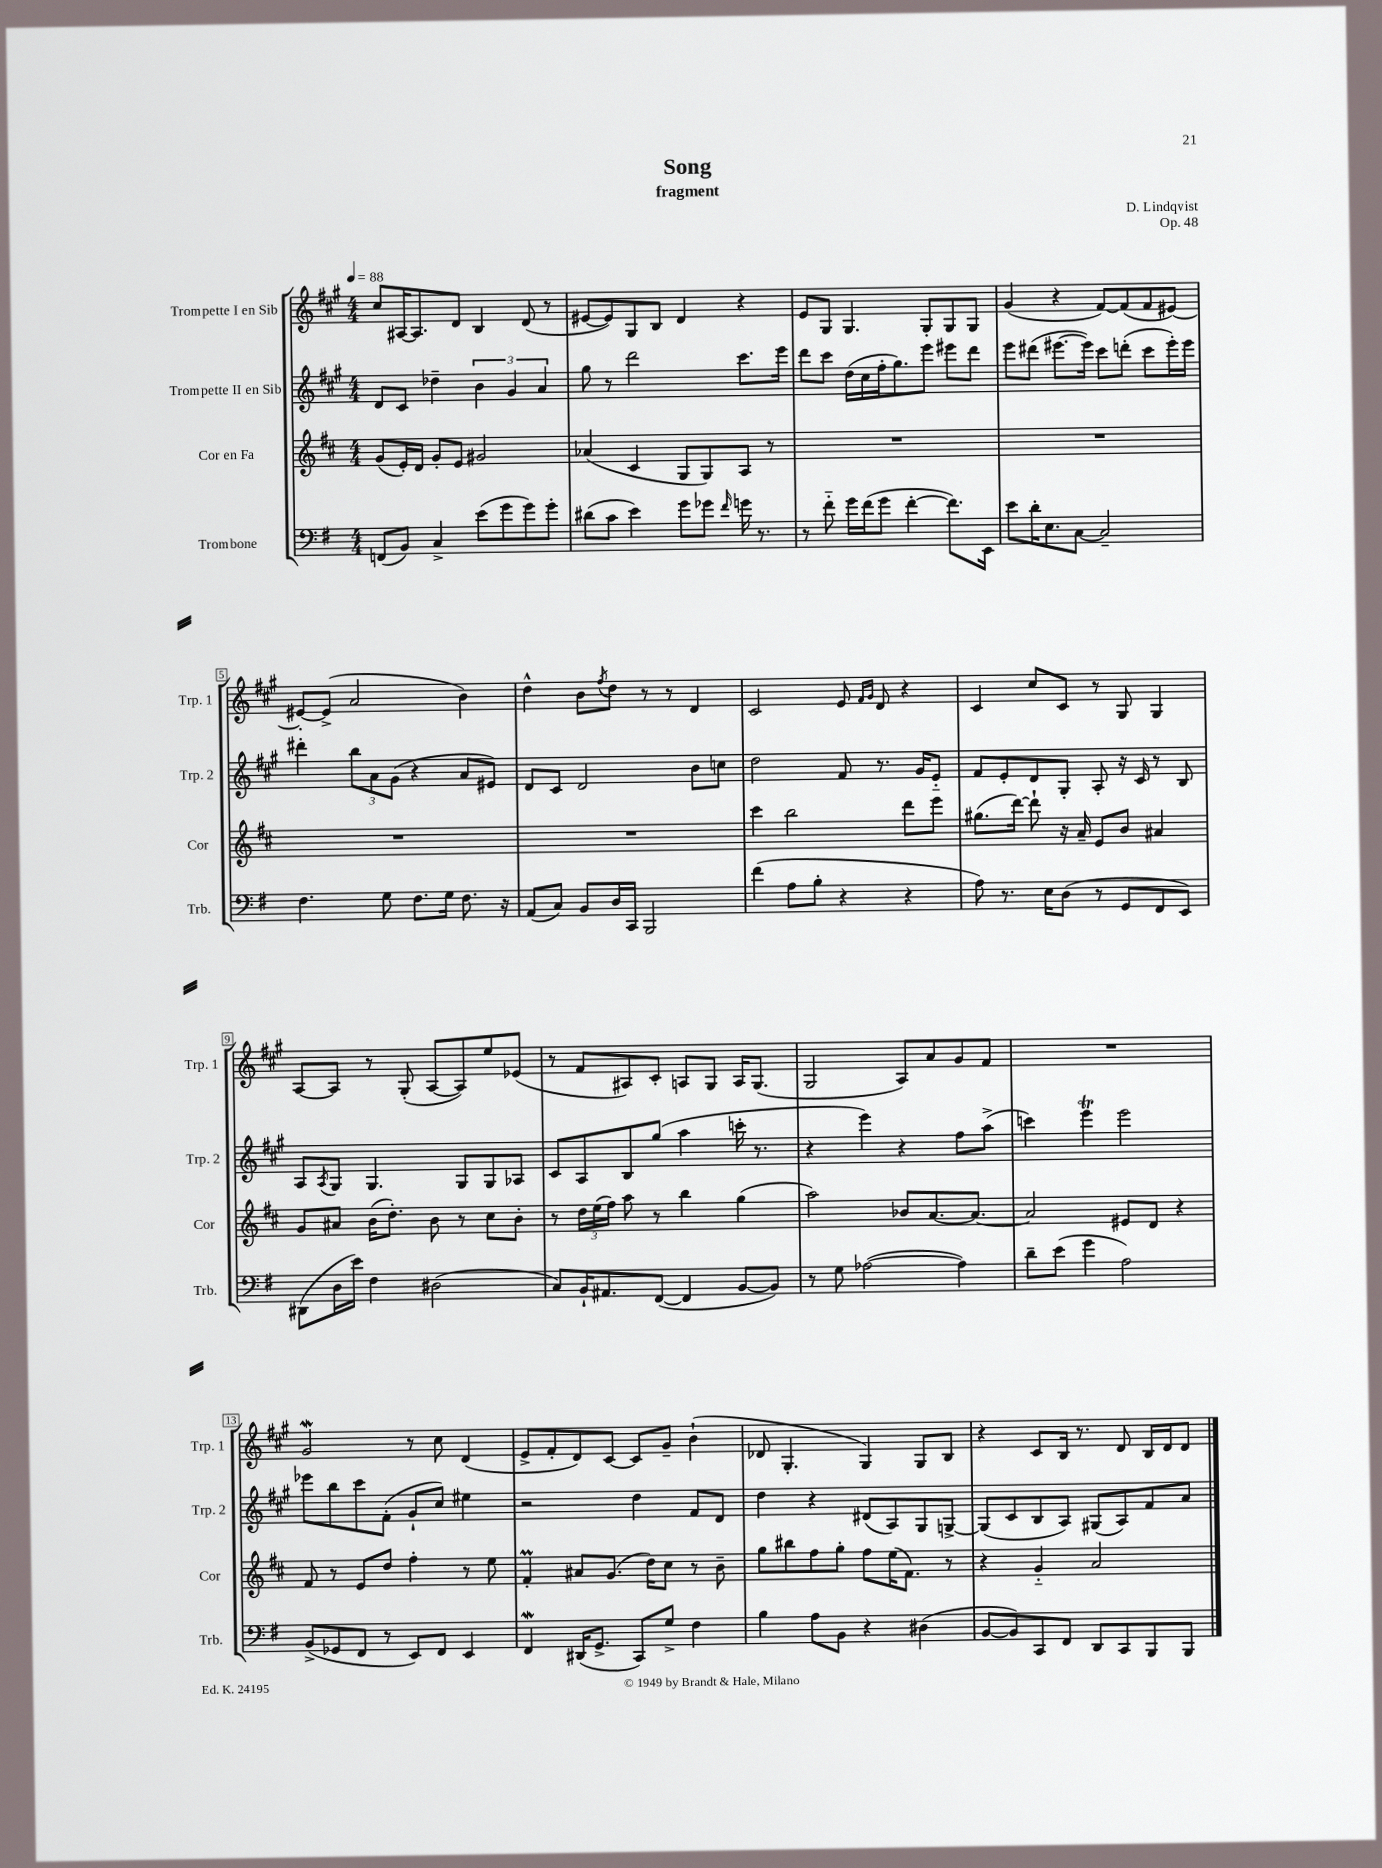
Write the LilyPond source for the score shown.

\header { title = "Song" composer = "D. Lindqvist" subtitle = "fragment" opus = "Op. 48" }
<<
\new StaffGroup <<
\new Staff = "s0" \with { instrumentName = "Trompette I en Sib" shortInstrumentName = "Trp. 1" } {
    \clef treble \key a \major \numericTimeSignature \time 4/4 \tempo 4 = 88
    cis''8 ais16~ ais8. d'8 b4 d'8( r8 |
    eis'8~ eis'8) gis8 b8 d'4 r4 |
    e'8 gis8 gis4. gis8-. gis8 gis8 |
    gis'4( r4 fis'8~) fis'8( fis'8 eis'8~) |
    eis'8~-. eis'8->( a'2 b'4) |
    d''4-^ b'8 \acciaccatura { fis''8 } d''8 r8 r8 d'4 |
    cis'2 e'8 \grace { fis'16 gis'16 } d'8 r4 |
    cis'4 cis''8 cis'8 r8 gis8 gis4 |
    a8~ a8 r8 gis8-.( a8~ a8) e''8 ees'8( |
    r8 fis'8 ais8) cis'8-. a8 gis8 a16 gis8.( |
    gis2 a8) a'8 gis'8 fis'8 |
    R1 |
    gis'2\mordent r8 cis''8 d'4( |
    e'8-> fis'8-. d'8) cis'8~ cis'8 gis'8-- b'4-!( |
    des'8 gis4.-. gis4) gis8 b8 |
    r4 cis'8 b16 r8. d'8 b16 d'16 d'8 \bar "|." |
}
\new Staff = "s1" \with { instrumentName = "Trompette II en Sib" shortInstrumentName = "Trp. 2" } {
    \clef treble \key a \major \numericTimeSignature \time 4/4
    d'8 cis'8 des''4-- \tuplet 3/2 { b'4 gis'4 a'4 } |
    gis''8 r8 d'''2 cis'''8. e'''16 |
    d'''8 cis'''8 d''16( cis''16 fis''16-. gis''8.) e'''8 eis'''8 d'''8 |
    e'''8 dis'''8( eis'''8.~ eis'''16) cis'''8 d'''8-.( cis'''8 eis'''16-.) eis'''16 |
    dis'''4-. \tuplet 3/2 { b''8 a'8 gis'8( } r4 a'8 eis'8) |
    d'8 cis'8 d'2 b'8 c''8 |
    d''2 fis'8 r8. gis'16 e'8-_ |
    fis'8 e'8-. d'8 gis8-. a8-. r16 cis'16 r8 b8 |
    a8 \acciaccatura { a8 } gis8 gis4. gis8 gis8 aes8 |
    cis'8 a8 b8 gis''8( a''4 c'''16-. r8. |
    r4 e'''4) r4 fis''8 a''8->( |
    c'''4) e'''4\trill e'''2 |
    ees'''8 b''8 cis'''8 fis'8-.( gis'8-! cis''8) eis''4 |
    r2 d''4 fis'8 d'8 |
    d''4 r4 dis'8( a8) gis8 g8~-> |
    g8( cis'8 b8 a8) gis8( a8) fis'8 a'8 \bar "|." |
}
\new Staff = "s2" \with { instrumentName = "Cor en Fa" shortInstrumentName = "Cor" } {
    \clef treble \key d \major \numericTimeSignature \time 4/4
    g'8( e'16-.) d'16 g'8-. e'8 gis'2 |
    aes'4( cis'4 g8 g8) a8 r8 |
    R1 |
    R1 |
    R1 |
    R1 |
    cis'''4 b''2 d'''8 e'''8 |
    gis''8.( d'''16~) d'''8-! r16 a'16-- e'8 b'8 ais'4 |
    g'8 ais'8 b'16( d''8.-.) b'8 r8 cis''8 b'8-. |
    r8 \tuplet 3/2 { d''16 e''16( fis''16) } a''8 r8 b''4 g''4( |
    a''2) bes'8 a'8.~ a'8.~ |
    a'2 eis'8 d'8 r4 |
    fis'8 r8 e'8 d''8 fis''4-. r8 e''8 |
    fis'4-.\prall ais'8 g'8.( d''16) cis''8 r8 b'8-- |
    g''8 bis''8 fis''8 g''8-. fis''8 e''16( fis'8.) r8 |
    r4 g'4-_ a'2 \bar "|." |
}
\new Staff = "s3" \with { instrumentName = "Trombone" shortInstrumentName = "Trb." } {
    \clef bass \key g \major \numericTimeSignature \time 4/4
    f,8( b,8) c4-> e'8( g'8 g'8) g'8-. |
    dis'8( c'8 e'4) g'8 ges'8 \grace { fis'16 } g'16 r8. |
    r8 fis'8-_ g'16 fis'16( g'8 fis'4~-. fis'8.) e,16 |
    e'8 d'16-. e8. c8~ c2-- |
    fis4. g8 fis8. g16 fis8. r16 |
    a,8( c8) b,8 d16 c,16 b,,2 |
    fis'4( a8 b8-. r4 r4 |
    a8) r8. e16 d8( r8 g,8 fis,8 e,8) |
    dis,8( d16 e'16) fis4 dis2( |
    c8) b,16-! ais,8. fis,8~( fis,4 b,8~ b,8) |
    r8 g8 aes2~( aes4) |
    d'8-- e'8( g'4 a2) |
    b,8->( ges,8 fis,8 r8 e,8) fis,8 e,4 |
    fis,4\mordent dis,16( g,8.-> c,8) g8-> fis4 |
    b4 a8 b,8 r4 dis4( |
    b,8~ b,8) c,8 fis,8 d,8 c,8 b,,8 b,,8 \bar "|." |
}
>>
>>
\layout { \context { \Score \override BarNumber.stencil = #(make-stencil-boxer 0.1 0.3 ly:text-interface::print) } }
